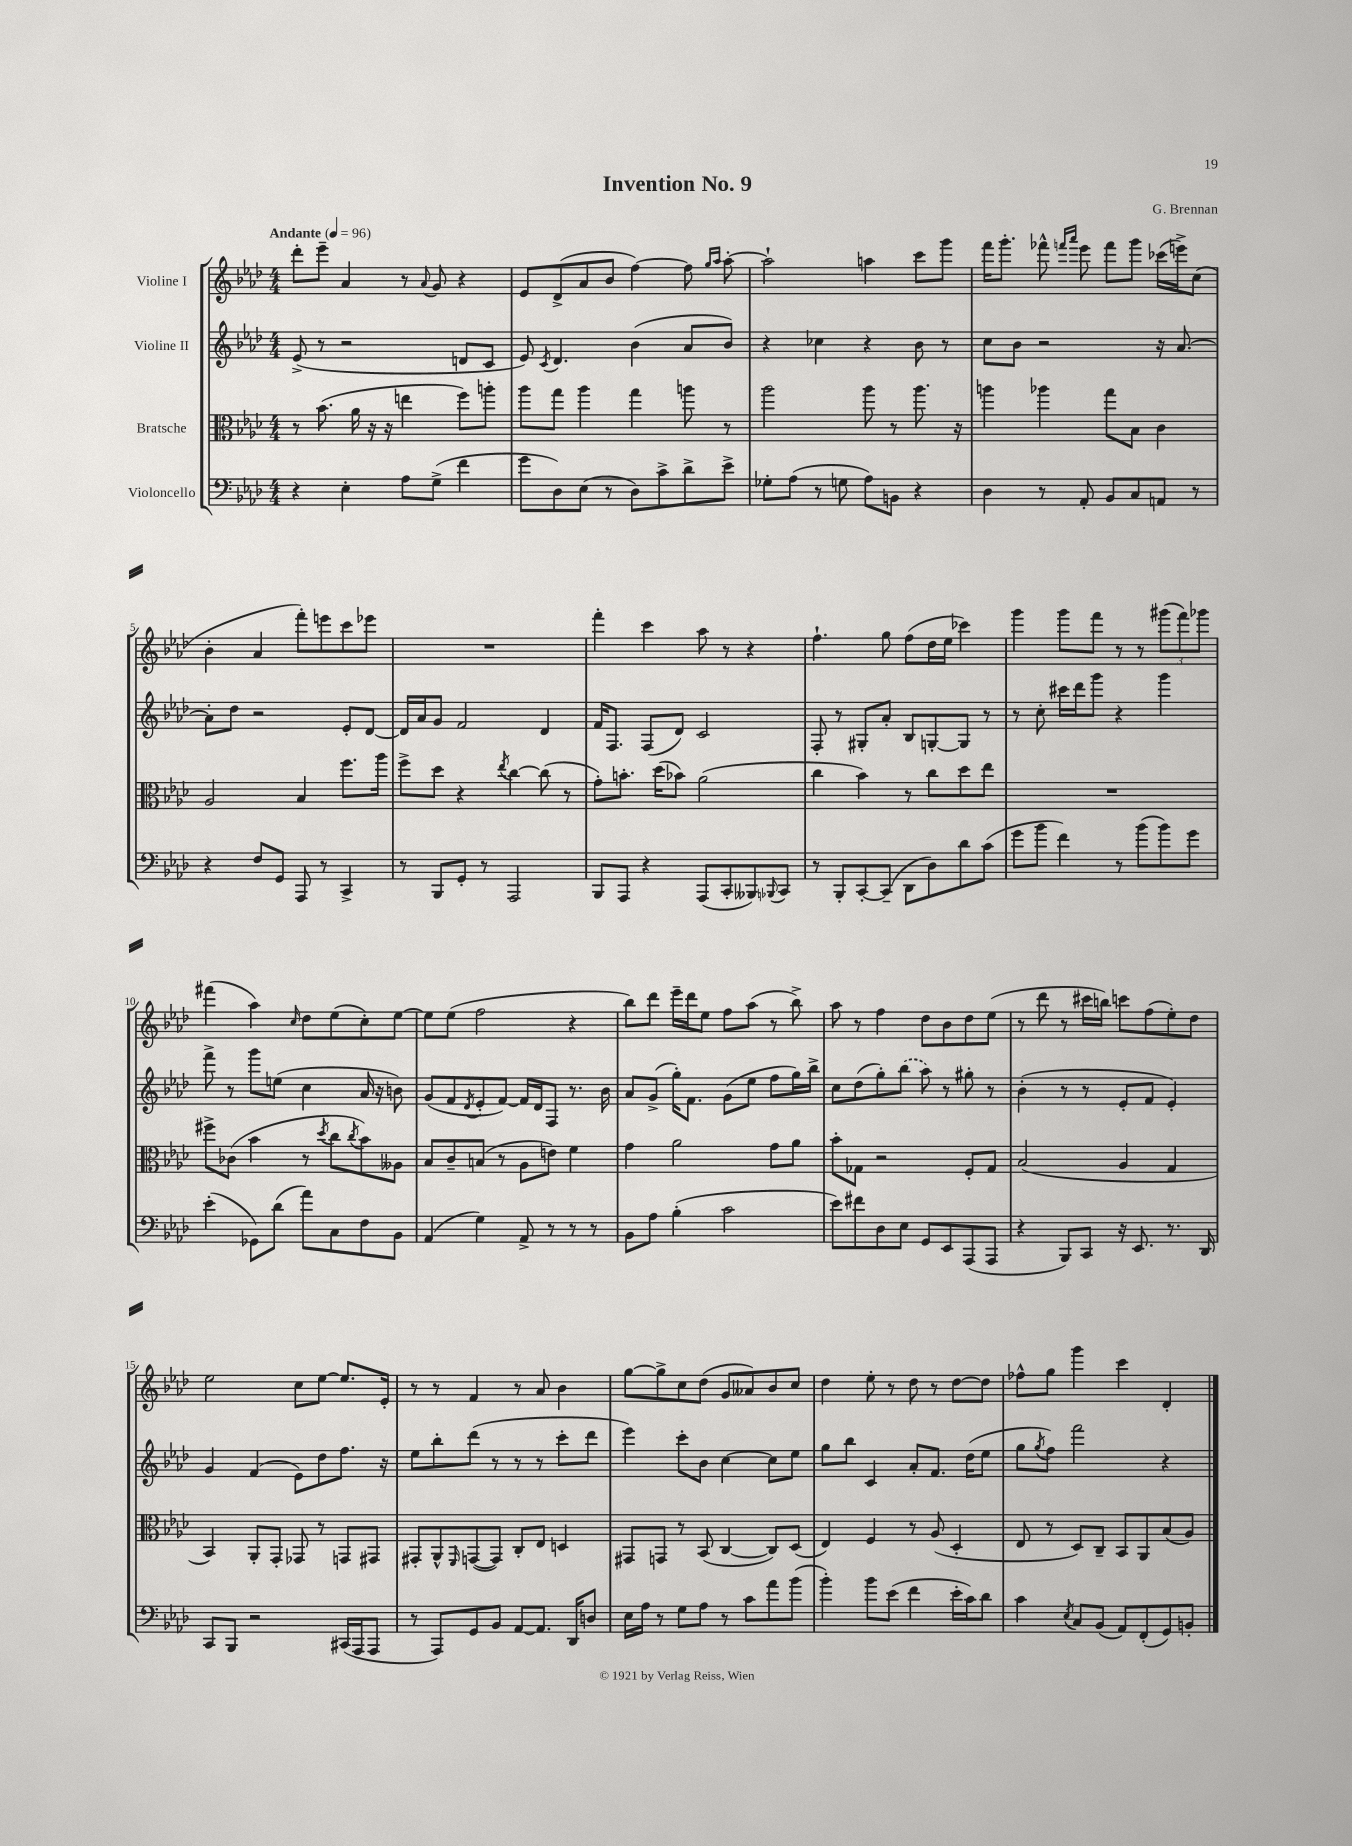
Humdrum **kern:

**kern	**kern	**kern	**kern
*part4	*part3	*part2	*part1
*staff4	*staff3	*staff2	*staff1
*I"Violoncello	*I"Bratsche	*I"Violine II	*I"Violine I
*clefF4	*clefC3	*clefG2	*clefG2
*k[b-e-a-d-]	*k[b-e-a-d-]	*k[b-e-a-d-]	*k[b-e-a-d-]
*M4/4	*M4/4	*M4/4	*M4/4
*MM96	*MM96	*MM96	*MM96
=1	=1	=1	=1
!	!	!	!LO:TX:a:B:t=Andante
4r	8r	(8e-^/	8ddd-'\L
.	(8.b-\	8r	8eee-~\J
4E-'\	.	2r	4a-/
.	16a-\	.	.
.	16r	.	.
.	16r	.	.
8A-\L	4een\	.	8r
.	.	.	8qqa-/
(8G^\J	.	.	8g/
4f\	8ff\L)	8dn/L	4r
.	8aan'\J	8c/J	.
=2	=2	=2	=2
8g\L	8aa-\L	8e-/)	8e-/L
.	.	8qc/	.
8D-\)	8gg\J	4.d-/	(8d-^/
(8E-\J	4aa-\	.	8a-/
8r	.	.	8b-/J
8D-\L)	4gg\	(4b-\	[4ff\)
8c^\	.	.	.
8d-^\	8aan\	8a-/L	8ff\]
.	.	.	16qqgg/LL
.	.	.	16qqaa-/JJ
8e-^\J	8r	8b-/J)	[8aa-'\
=3	=3	=3	=3
8G-X'\L	2aa-\	4r	2aa-`\]
(8A-\J	.	.	.
8r	.	4cc-X\	.
8Gn\	.	.	.
8A-\L)	8aa-\	4r	4aan\
8BBn\J	8r	.	.
4r	8.aa-\	8b-\	8ccc\L
.	.	8r	8ggg\J
.	16r	.	.
=4	=4	=4	=4
4D-\	4aan\	8cc\L	16fff\KL
.	.	.	8.ggg'\J
.	.	8b-\J	.
8r	4aa-X\	2r	8fff-X^^\
.	.	.	16qqfffn/LL
.	.	.	16qqaaa-/JJ
8AA-'/	.	.	8eee-\
8BB-/L	8gg\L	.	8fff\L
8C/	8B-\J	.	8ggg\J
8AAn/J	4c\	16r	(16ccc-X\LL
.	.	[8.a-/	16eeen^\J)
8r	.	.	(8cc\J
!!LO:LB:g=z
=5	=5	=5	=5
4r	2A-/	8a-'\L]	4b-'\
.	.	8dd-\J	.
8F/L	.	2r	4a-/
8GG/J	.	.	.
8AAA-/	4B-/	.	8fff'\L)
8r	.	.	8eeen\
4CC^/	8.ff\L	8e-'/L	8ccc\
.	.	[8d-/J	8eee-X\J
.	16aa-\Jk	.	.
=6	=6	=6	=6
8r	8ff^\L	16d-/LL]	1r
.	.	16a-/J	.
8BBB-/L	8dd-\J	8g/J	.
8GG'/J	4r	2f/	.
8r	.	.	.
.	8qee-/	.	.
2AAA-/	[4cc\	.	.
.	(8cc\]	4d-/	.
.	8r	.	.
=7	=7	=7	=7
8BBB-/L	8g'\L)	16f/KL	4fff'\
.	.	8.F/J	.
8AAA-/J	8.bn'\J	.	.
4r	.	(8F/L	4ccc\
.	(16dd-\KL	.	.
.	8b-X\J)	8d-/J)	.
(8AAA-/L	(2a-\	2c/	8aa-\
8CC'/	.	.	8r
8BBB--X/)	.	.	4r
8qqBBB-X/	.	.	.
8CC/J	.	.	.
=8	=8	=8	=8
8r	4cc\	8F'/	4.ff`\
8BBB-'/L	.	8r	.
[8CC'/	4b-\)	8G#X'/L	.
(8CC~/J]	.	8a-'/J	8gg\
8DD-\L	8r	8B-/L	(8ff\L
8D-\)	8cc\L	[8Gn'/	16dd-\L
.	.	.	16ee-\JJ
8d-\	8dd-\	8G/J]	4ccc-X\)
(8c\J	8ee-\J	8r	.
=9	=9	=9	=9
8g\L	1r	8r	4ggg\
8b-\J	.	8cc'\	.
4f\)	.	16ccc#X\LL	8ggg\L
.	.	16ddd-\J	.
.	.	8ggg\J	8fff\J
8r	.	4r	8r
(8b-\L	.	.	8r
8b-\)	.	4ggg\	(12ggg#X\L
.	.	.	12fff\)
8g\J	.	.	.
.	.	.	12ggg-X\J
!!LO:LB:g=z
=10	=10	=10	=10
(4e-'\	8ff#X^\L	8fff^\	(4fff#X\
.	(8c-X\J	8r	.
8GG-X\L)	4b-\	8ggg\L	4aa-\)
(8d-\J	.	(8een\J	.
.	.	.	16qqcc/
8a-\L)	8r	4cc\	8dd-\L
.	8qdd-/	.	.
8C\	8cc\L	.	(8ee-\
.	8qcc/	.	.
8F\	8b-\)	16a-/	8cc'\)
.	.	16r	.
8BB-\J	8A--X\J	8bn\)	[8ee-\J
=11	=11	=11	=11
(4AA-/	8B-/L	(8g/L	8ee-\L]
.	8c~/	8f/	(8ee-\J
.	.	8qd-/	.
4G\)	(8Bn/J	8e-'/	2ff\
.	8r	[8f/J)	.
8AA-^/	8A-\L	16f/LL]	.
.	.	16d-/J	.
8r	8en\J)	8F/J	.
8r	4f\	8.r	4r
8r	.	.	.
.	.	16b-\	.
=12	=12	=12	=12
8BB-\L	4g\	8a-/L	8bb-\L)
8A-\J	.	(8g^/J	8ddd-\J
(4B-'\	2a-\	16gg'\KL)	16eee-~\LL
.	.	8.f\J	16ddd-\J
.	.	.	8ee-\J
2c\	.	(8g\L	8ff\L
.	.	8ee-\J	(8aa-\J
.	8g\L	8ff\L	8r
.	8a-\J	16gg\L)	8bb-^\)
.	.	16bb-^\JJ	.
=13	=13	=13	=13
8e-\L)	8b-'\L	8cc\L	8aa-\
8f#X\	8G-X\J	(8dd-\	8r
8D-\	2r	8gg'\)	4ff\
8E-\J	.	(8bb-\J	.
8GG/L	.	8aa-\)	8dd-\L
8EE-/	.	8r	8b-\
(8AAA-/	8F'/L	8gg#X'\	8dd-\
8AAA-/J	8G-/J	8r	(8ee-\J
=14	=14	=14	=14
4r	(2B-/	(4b-'\	8r
.	.	.	8ddd-\
8BBB-/L)	.	8r	8r
8CC/J	.	8r	16ccc#X\LL
.	.	.	16bbn\JJ)
16r	4A-/	8e-'/L	8cccn\L
8.EE-/	.	.	.
.	.	8f/J	(8ff\
8.r	4G/	4e-'/)	8ee-'\)
.	.	.	8dd-\J
16DD-/	.	.	.
!!LO:LB:g=z
=15	=15	=15	=15
8CC/L	4BB-/)	4g/	2ee-\
8BBB-/J	.	.	.
2r	8AA-'/L	(4f/	.
.	8GG'/J	.	.
.	8GG-X/	8e-\L)	8cc\L
.	8r	8dd-\	[8ee-\J
(16CC#X/LL	8GGn/L	8.ff\J	8.ee-/L]
16AAA-/J	.	.	.
8AAA-/J	8GG#X/J	.	.
.	.	16r	16e-'/Jk
=16	=16	=16	=16
8r	8GG#X'/L	8ee-\L	8r
8AAA-/L)	8AA-^^/	8bb-'\	8r
.	16qqFF/	.	.
8GG/	([8GGn/	(8ddd-\J	4f/
8BB-/J	8GG/J])	8r	.
[8AA-/L	8C'/L	8r	8r
8.AA-/J]	8E-/J	8r	8a-/
.	4Dn/	8ccc'\L	4b-\
16DD-/KL	.	.	.
8Dn/J	.	8ddd-\J	.
=17	=17	=17	=17
16E-\LL	8GG#X/L	4eee-\)	[8gg\L
16A-\JJ	.	.	.
8r	8GGn/J	.	8gg^\]
8G\L	8r	8ccc'\L	8cc\
8A-\J	(8BB-/	8b-\J	(8dd-\J
8r	[4C/	[4cc\	8g/L
8c\L	.	.	8a--X/)
8a-\	8C/L])	8cc\L]	8b-/
(8b-\J	(8D-/J	8ee-\J	8cc/J
=18	=18	=18	=18
4b-'\)	4E-/)	8gg\L	4dd-\
.	.	8bb-\J	.
8b-\L	4F/	4c/	8ee-'\
(8e-\J	.	.	8r
4f\	8r	8a-'/L	8dd-\
.	(8A-/	8.f/J	8r
16e-'\LL	4D-'/	.	[8dd-\L
16c\J)	.	(16dd-\KL	.
8d-\J	.	8ee-\J	8dd-\J]
=19	=19	=19	=19
4c\	8E-/	8gg\L	8ff-X^^\L
.	.	8qgg/	.
.	8r	8ff\J)	8gg\J
8qE-/	.	.	.
8C/L	8D-/L)	2fff\	4ggg\
(8BB-/J	8C~/J	.	.
8AA-/L)	8BB-/L	.	4ccc\
(8FF'/	8AA-/	.	.
8GG/)	(8B-/	4r	4d-'/
8BBn'/J	8A-/J)	.	.
==	==	==	==
*-	*-	*-	*-
